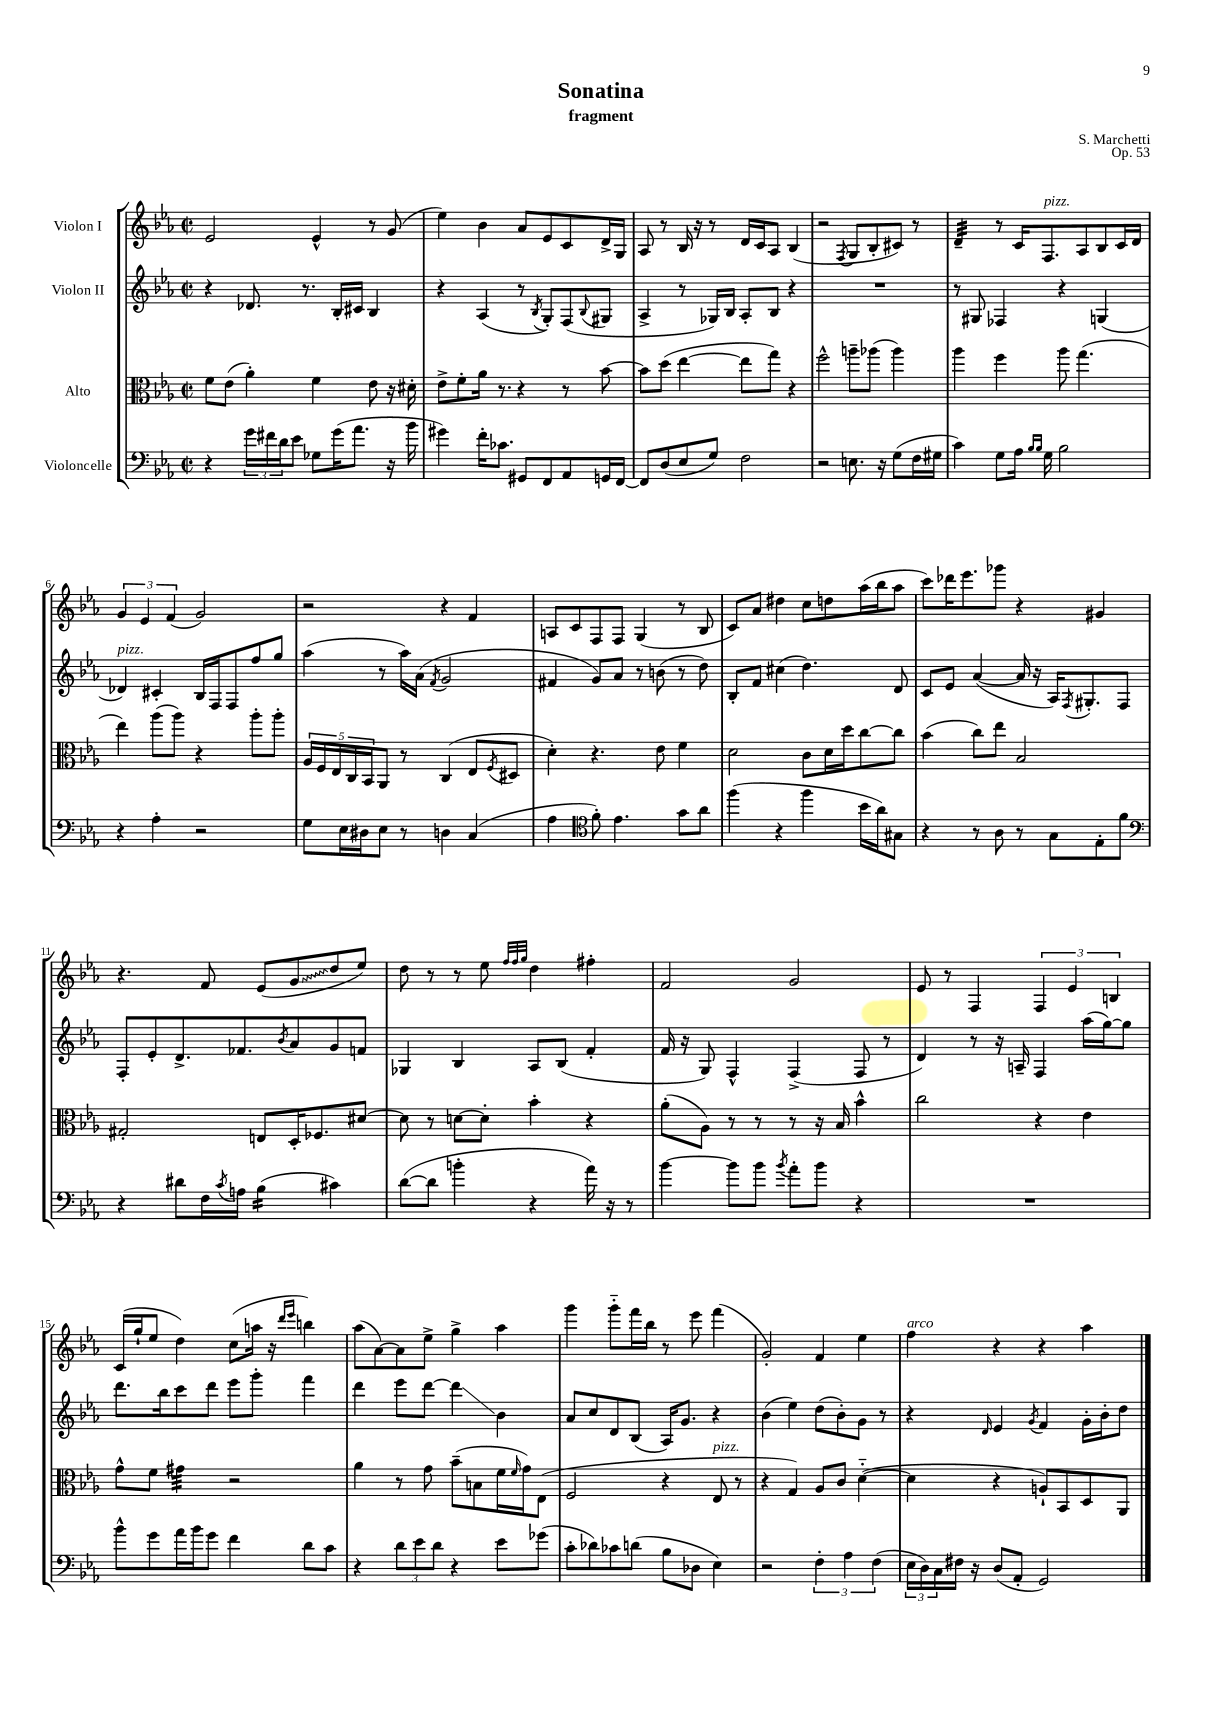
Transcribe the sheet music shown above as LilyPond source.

\header { title = "Sonatina" composer = "S. Marchetti" subtitle = "fragment" opus = "Op. 53" }
<<
\new StaffGroup <<
\new Staff = "s0" \with { instrumentName = "Violon I" } {
    \clef treble \key ees \major \defaultTimeSignature \time 2/2
    ees'2 ees'4-^ r8 g'8( |
    ees''4) bes'4 aes'8 ees'8 c'8 d'16-> g16 |
    aes8 r8 bes16 r16 r8 d'16 c'16 aes8 bes4( |
    r2 \acciaccatura { f8 } g8 bes8-. cis'8) r8 |
    d'4:32-- r8 c'16 f8.^\markup { \italic "pizz." } aes8 bes8 c'16 d'16 |
    \tuplet 3/2 { g'4 ees'4 f'4( } g'2) |
    r2 r4 f'4 |
    a8 c'8 f8 f8 g4( r8 bes8 |
    c'8) aes'8 dis''4 c''8 d''8 aes''16( bes''16 aes''8 |
    c'''8) des'''16 ees'''8. ges'''8 r4 gis'4 |
    r4. f'8 ees'8( \once \override Glissando.style = #'zigzag g'8\glissando d''8 ees''8) |
    d''8 r8 r8 ees''8 \grace { f''32 f''32 g''32 } d''4 fis''4-. |
    f'2 g'2 |
    ees'8 r8 f4 \tuplet 3/2 { f4 ees'4 b4 } |
    c'16( g''16-! ees''8 d''4) c''8( a''16 r16 \grace { d'''16 ees'''16 } b''4) |
    aes''8( aes'8~) aes'8 ees''8-> g''4-> aes''4 |
    g'''4 g'''8-_ f'''16 bes''16 r8 ees'''8 f'''4( |
    g'2-.) f'4 ees''4 |
    f''4^\markup { \italic "arco" } r4 r4 aes''4 \bar "|." |
}
\new Staff = "s1" \with { instrumentName = "Violon II" } {
    \clef treble \key ees \major \defaultTimeSignature \time 2/2
    r4 des'8. r8. bes16-. cis'16 bes4 |
    r4 aes4( r8 \acciaccatura { bes8 } g8-.) f8( \appoggiatura { bes8 } gis8 |
    aes4-> r8 ges16) bes16 aes8-. bes8 r4 |
    R1 |
    r8 gis8 fes4 r4 g4( |
    des'4^\markup { \italic "pizz." }) cis'4-. bes16 f16 f8 f''8 g''8 |
    aes''4( r8 aes''16) aes'16( \acciaccatura { f'8 } g'2 |
    fis'4 g'8) aes'8 r8 b'8( r8 d''8) |
    bes8-. f'8 cis''4( d''4.) d'8 |
    c'8 ees'8 aes'4~( aes'16 r16 aes16) \acciaccatura { f8 } gis8.-. f8 |
    f8-. ees'8-. d'8.-> fes'8. \acciaccatura { bes'8 } aes'8 g'8 f'8 |
    ges4 bes4 aes8 bes8( f'4-. |
    f'16 r16 g8) f4-^ f4->( f8 r8 |
    d'4) r8 r16 a16-- f4 aes''16( g''16~) g''8 |
    d'''8. bes''16 c'''8 d'''8 ees'''8 g'''8-. f'''4 |
    d'''4 ees'''8 d'''8~ d'''4\glissando bes'4 |
    aes'8 c''8 d'8 bes8( aes16) g'8. r4 |
    bes'4( ees''4) d''8( bes'8-.) g'8 r8 |
    r4 \grace { d'16 } ees'4 \acciaccatura { g'8 } f'4 g'16-. bes'16-. d''8 \bar "|." |
}
\new Staff = "s2" \with { instrumentName = "Alto" } {
    \clef alto \key ees \major \defaultTimeSignature \time 2/2
    f'8 ees'8( aes'4-.) f'4 ees'8 r16 dis'16-. |
    ees'8-> f'8-. aes'16 r8. r4 r8 bes'8~ |
    bes'8 d''8( ees''4~ ees''8 g''8) r4 |
    f''2-^ a''8-- aes''8( aes''4) |
    aes''4 f''4 aes''8 g''4.( |
    ees''4) aes''8( aes''8) r4 aes''8-. aes''8-. |
    \tuplet 5/4 { aes16 f16 ees16 c16 bes,16 } aes,8 r8 c4( ees8 \acciaccatura { f8 } dis8 |
    d'4-.) r4. ees'8 f'4 |
    d'2 c'8 d'16 d''16 c''8~ c''8 |
    bes'4( c''8) ees''8 bes2 |
    gis2-. e8 d16-. fes8. dis'8~ |
    dis'8 r8 d'8~ d'8-. bes'4-. r4 |
    aes'8-.( aes8) r8 r8 r8 r16 bes16 bes'4-^ |
    c''2 r4 ees'4 |
    g'8-^ f'8 gis'4:32 r2 |
    aes'4 r8 g'8 bes'8--( b8 f'16 \grace { f'16 } g'16) ees8( |
    f2 r4 ees8^\markup { \italic "pizz." } r8 |
    r4 g4) aes8 c'8 d'4~-_( |
    d'4 r4 a8-!) bes,8 d8 aes,8 \bar "|." |
}
\new Staff = "s3" \with { instrumentName = "Violoncelle" } {
    \clef bass \key ees \major \defaultTimeSignature \time 2/2
    r4 \tuplet 3/2 { g'16 fis'16 d'16 } ees'8 ges8 g'16( aes'8. r16 bes'16 |
    gis'4) f'16-. ces'8. gis,8 f,8 aes,8 g,16 f,16~ |
    f,8 d8( ees8 g8) f2 |
    r2 e8. r16 g8( f16 gis16 |
    c'4) g8 aes16 \grace { bes16 bes16 } g16 bes2 |
    r4 aes4-. r2 |
    g8 ees16 dis16 ees8 r8 d4 c4( |
    aes4 \clef tenor f'8-.) ees'4. g'8 aes'8 |
    f''4( r4 f''4 bes'16 aes'16) gis8 |
    r4 r8 aes8 r8 g8 ees8-. f'8 |
    \clef bass r4 dis'8 f16 \acciaccatura { c'8 } a16 bes4:16( cis'4) |
    d'8~( d'8 b'4-. r4 aes'16) r16 r8 |
    bes'4~ bes'8 bes'8 \acciaccatura { bes'8 } aes'8-. bes'8 r4 |
    R1 |
    bes'8-^ g'8 aes'16 bes'16 g'8 f'4 d'8 c'8 |
    r4 \tuplet 3/2 { d'8 ees'8 d'8 } r4 ees'8 ges'8( |
    c'8-. des'8) ces'8 d'8( bes8 des8 ees4) |
    r2 \tuplet 3/2 { f4-. aes4 f4( } |
    \tuplet 3/2 { ees16 d16) c16 } fis16 r16 d8( aes,8-. g,2) \bar "|." |
}
>>
>>
